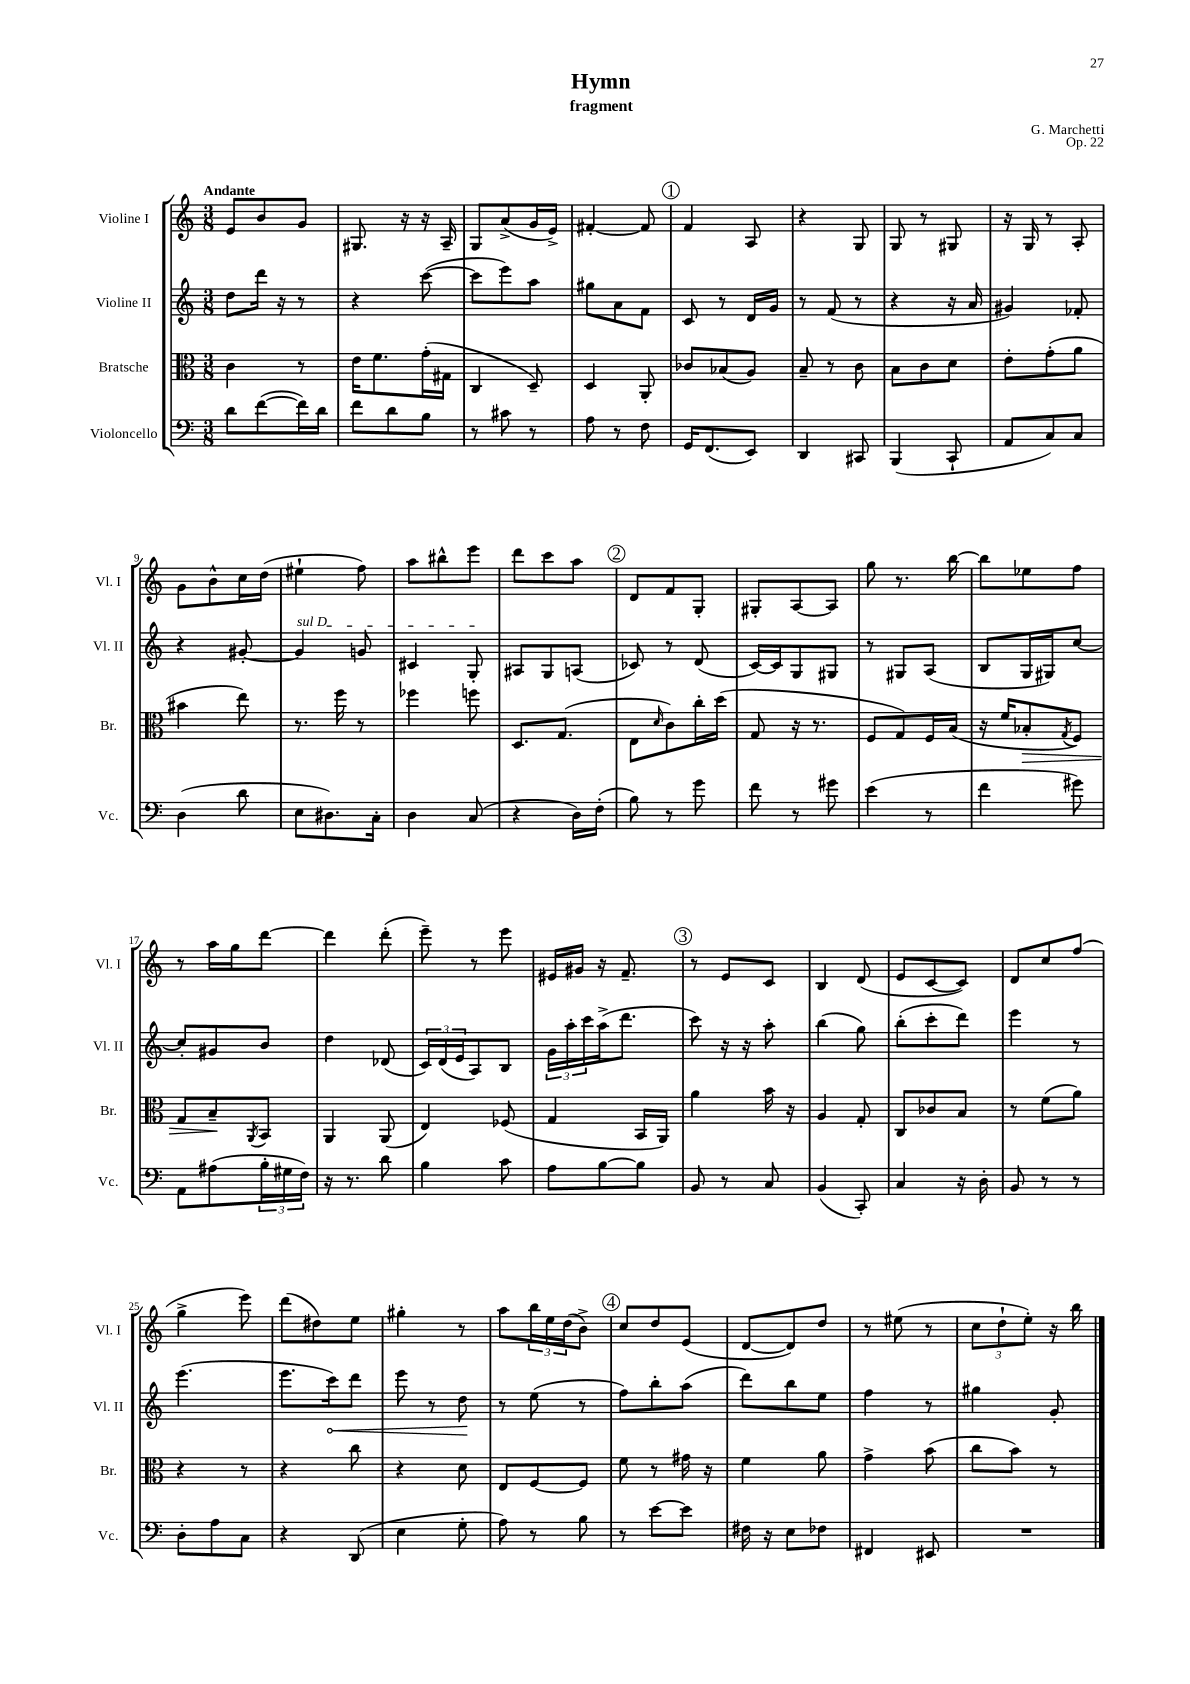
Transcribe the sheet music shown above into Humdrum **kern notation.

**kern	**kern	**dynam	**kern	**dynam	**kern
*part4	*part3	*part3	*part2	*part2	*part1
*staff4	*staff3	*staff3	*staff2	*staff2	*staff1
*I"Violoncello	*I"Bratsche	*	*I"Violine II	*	*I"Violine I
*I'Vc.	*I'Br.	*	*I'Vl. II	*	*I'Vl. I
*clefF4	*clefC3	*	*clefG2	*	*clefG2
*k[]	*k[]	*	*k[]	*	*k[]
*M3/8	*M3/8	*	*M3/8	*	*M3/8
=1	=1	=1	=1	=1	=1
!	!	!	!	!	!LO:TX:a:B:t=Andante
8d\L	4c\	.	8dd\L	.	8e/L
([8f\	.	.	16ddd\Jk	.	8b/
.	.	.	16r	.	.
16f\L])	8r	.	8r	.	8g/J
16d\JJ	.	.	.	.	.
=2	=2	=2	=2	=2	=2
8f\L	16e\KL	.	4r	.	8.G#X/
.	8.f\	.	.	.	.
8d\	.	.	.	.	.
.	.	.	.	.	16r
8B\J	(16g'\L	.	([8ccc\	.	16r
.	16G#X\JJ	.	.	.	16A~/
=3	=3	=3	=3	=3	=3
8r	4C/	.	8ccc\L]	.	8G/L
8c#X\	.	.	8eee\)	.	(8a^/
8r	8D~/)	.	8aa\J	.	16g/L
.	.	.	.	.	16e^/JJ)
=4	=4	=4	=4	=4	=4
8A\	4D/	.	8gg#X\L	.	[4f#X'/
8r	.	.	8a\	.	.
8F\	8AA'/	.	8f\J	.	8f#/]
!!LO:REH:place=s1:t=1
=5	=5	=5	=5	=5	=5
16GG/KL	8c-X/L	.	8c/	.	4f/
(8.FF/	.	.	.	.	.
.	(8B-X/	.	8r	.	.
8EE/J)	8A/J)	.	16d/LL	.	8A/
.	.	.	16g/JJ	.	.
=6	=6	=6	=6	=6	=6
4DD/	8B~/	.	8r	.	4r
.	8r	.	(8f/	.	.
8CC#X/	8c\	.	8r	.	8G/
=7	=7	=7	=7	=7	=7
(4BBB/	8B\L	.	4r	.	8G/
.	8c\	.	.	.	8r
8CC`/	8d\J	.	16r	.	8G#X/
.	.	.	16a/	.	.
=8	=8	=8	=8	=8	=8
8AA/L	8e'\L	.	4g#X/)	.	16r
.	.	.	.	.	16G/
8C/)	(8g'\	.	.	.	8r
8C/J	8a\J	.	8f-X'/	.	8A'/
!!LO:LB:g=z
=9	=9	=9	=9	=9	=9
(4D\	4b#X\	.	4r	.	8g\L
.	.	.	.	.	8b^^\
8d\	8ee\)	.	[8g#X'/	.	16cc\L
.	.	.	.	.	(16dd\JJ
=10	=10	=10	=10	=10	=10
!	!	!	!LO:TX:a:i:t=sul D	!	!
8E\L	8.r	.	4g#/]	.	4ee#X`\
8.D#X\)	.	.	.	.	.
.	16ff\	.	.	.	.
.	8r	.	8gn/	.	8ff\)
16C'\Jk	.	.	.	.	.
=11	=11	=11	=11	=11	=11
4D\	4ff-X\	.	4c#X/	.	8aa\L
.	.	.	.	.	8bb#X^^\
(8C/	8ffn\	.	8G'/	.	8eee\J
=12	=12	=12	=12	=12	=12
4r	8.D/L	.	8A#X/L	.	8ddd\L
.	.	.	8G/	.	8ccc\
.	(8.G/J	.	.	.	.
16D\LL)	.	.	(8An/J	.	8aa\J
(16F'\JJ	.	.	.	.	.
!!LO:REH:place=s1:t=2
=13	=13	=13	=13	=13	=13
8B\)	8E\L	.	8c-X/)	.	8d/L
.	16qqd/	.	.	.	.
8r	8c\)	.	8r	.	8f/
8g\	16cc'\L	.	(8d/	.	8G'/J
.	(16dd\JJ	.	.	.	.
=14	=14	=14	=14	=14	=14
8f\	8G/	.	[16c/LL)	.	8G#X'/L
.	.	.	16c/J]	.	.
8r	16r	.	8G/	.	[8A/
.	8.r	.	.	.	.
8g#X\	.	.	8G#X/J	.	8A/J]
=15	=15	=15	=15	=15	=15
(4e\	8F/L	.	8r	.	8gg\
.	8G/)	.	8G#X/L	.	8.r
8r	16F/L	.	(8A/J	.	.
.	(16B/JJ	.	.	.	[16bb\
=16	=16	=16	=16	=16	=16
4f\	16r	.	8B/L	.	8bb\L]
.	16f/KL	.	.	.	.
!	!	!LO:HP:b	!	!	!
.	8B-X'/	>	16G/L	.	8ee-X\
.	.	.	16G#X/J)	.	.
.	8qG/	.	.	.	.
8g#X\)	8F/J)	.	[8cc/J	.	8ff\J
!!LO:LB:g=z
=17	=17	=17	=17	=17	=17
8AA\L	8G/L	.	8cc'/L]	.	8r
(8A#X\	8B~/	.	8g#X/	.	16aa\LL
.	.	.	.	.	16gg\J
.	8qAA/	.	.	.	.
24B'\L	8BB/J	]	8b/J	.	[8ddd\J
24G#X\	.	.	.	.	.
24F\JJ)	.	.	.	.	.
=18	=18	=18	=18	=18	=18
16r	4AA/	.	4dd\	.	4ddd\]
8.r	.	.	.	.	.
8d\	(8AA/	.	(8d-X/	.	(8ddd'\
=19	=19	=19	=19	=19	=19
4B\	4E/)	.	24c/LL)	.	8eee~\)
.	.	.	(24d/	.	.
.	.	.	24e/J	.	.
.	.	.	8A/)	.	8r
8c\	(8F-X/	.	8B/J	.	8eee\
=20	=20	=20	=20	=20	=20
8A\L	4G/	.	24g\LL	.	16e#X/LL
.	.	.	24aa'\	.	.
.	.	.	.	.	16g#X/JJ
.	.	.	24ccc\	.	.
[8B\	.	.	(16aa^\J	.	16r
.	.	.	8.ddd\J	.	8.f~/
8B\J]	16BB/LL	.	.	.	.
.	16AA/JJ)	.	.	.	.
!!LO:REH:place=s1:t=3
=21	=21	=21	=21	=21	=21
8BB/	4a\	.	8ccc\)	.	8r
8r	.	.	16r	.	8e/L
.	.	.	16r	.	.
8C/	16b\	.	8aa'\	.	8c/J
.	16r	.	.	.	.
=22	=22	=22	=22	=22	=22
(4BB/	4A/	.	(4bb\	.	4B/
8CC'/)	8G'/	.	8gg\)	.	(8d/
=23	=23	=23	=23	=23	=23
4C/	8C/L	.	(8bb'\L	.	8e/L
.	8c-X/	.	8ccc'\	.	[8c/
16r	8B/J	.	8ddd\J)	.	8c/J])
16D'\	.	.	.	.	.
=24	=24	=24	=24	=24	=24
8BB/	8r	.	4eee\	.	8d/L
8r	(8f\L	.	.	.	8cc/
8r	8a\J)	.	8r	.	(8ff/J
!!LO:LB:g=z
=25	=25	=25	=25	=25	=25
8D'\L	4r	.	(4.eee\	.	4gg^\
8A\	.	.	.	.	.
8C\J	8r	.	.	.	8eee\)
=26	=26	=26	=26	=26	=26
4r	4r	.	8.eee\L	.	(8ddd\L
.	.	.	.	.	8dd#X\)
!	!	!	!	!LO:HP:b	!
.	.	.	16ccc\k)	<	.
(8DD/	8cc\	.	8ddd\J	.	8ee\J
=27	=27	=27	=27	=27	=27
4E\	4r	.	8eee\	.	4gg#X'\
.	.	.	8r	.	.
8G'\	8d\	.	8dd\	.	8r
.	.	.	.	[	.
=28	=28	=28	=28	=28	=28
8A\)	8E/L	.	8r	.	8aa\L
8r	[8F/	.	(8ee\	.	24bb\L
.	.	.	.	.	24ee\
.	.	.	.	.	(24dd\J
8B\	8F/J]	.	8r	.	8b^\J)
!!LO:REH:place=s1:t=4
=29	=29	=29	=29	=29	=29
8r	8f\	.	8ff\L)	.	8cc/L
[8e\L	8r	.	8bb'\	.	8dd/
8e\J]	16g#X\	.	(8aa\J	.	(8e/J
.	16r	.	.	.	.
=30	=30	=30	=30	=30	=30
16F#X\	4f\	.	8ddd\L)	.	[8d/L
16r	.	.	.	.	.
8E\L	.	.	8bb\	.	8d/])
8F-X\J	8a\	.	8ee\J	.	8dd/J
=31	=31	=31	=31	=31	=31
4FF#X/	4g^\	.	4ff\	.	8r
.	.	.	.	.	(8ee#X\
8EE#X/	(8b\	.	8r	.	8r
=32	=32	=32	=32	=32	=32
4.r	8cc\L	.	4gg#X\	.	12cc\L
.	.	.	.	.	12dd`\
.	8b\J)	.	.	.	.
.	.	.	.	.	12ee'\J)
.	8r	.	8g'/	.	16r
.	.	.	.	.	16bb\
==	==	==	==	==	==
*-	*-	*-	*-	*-	*-
